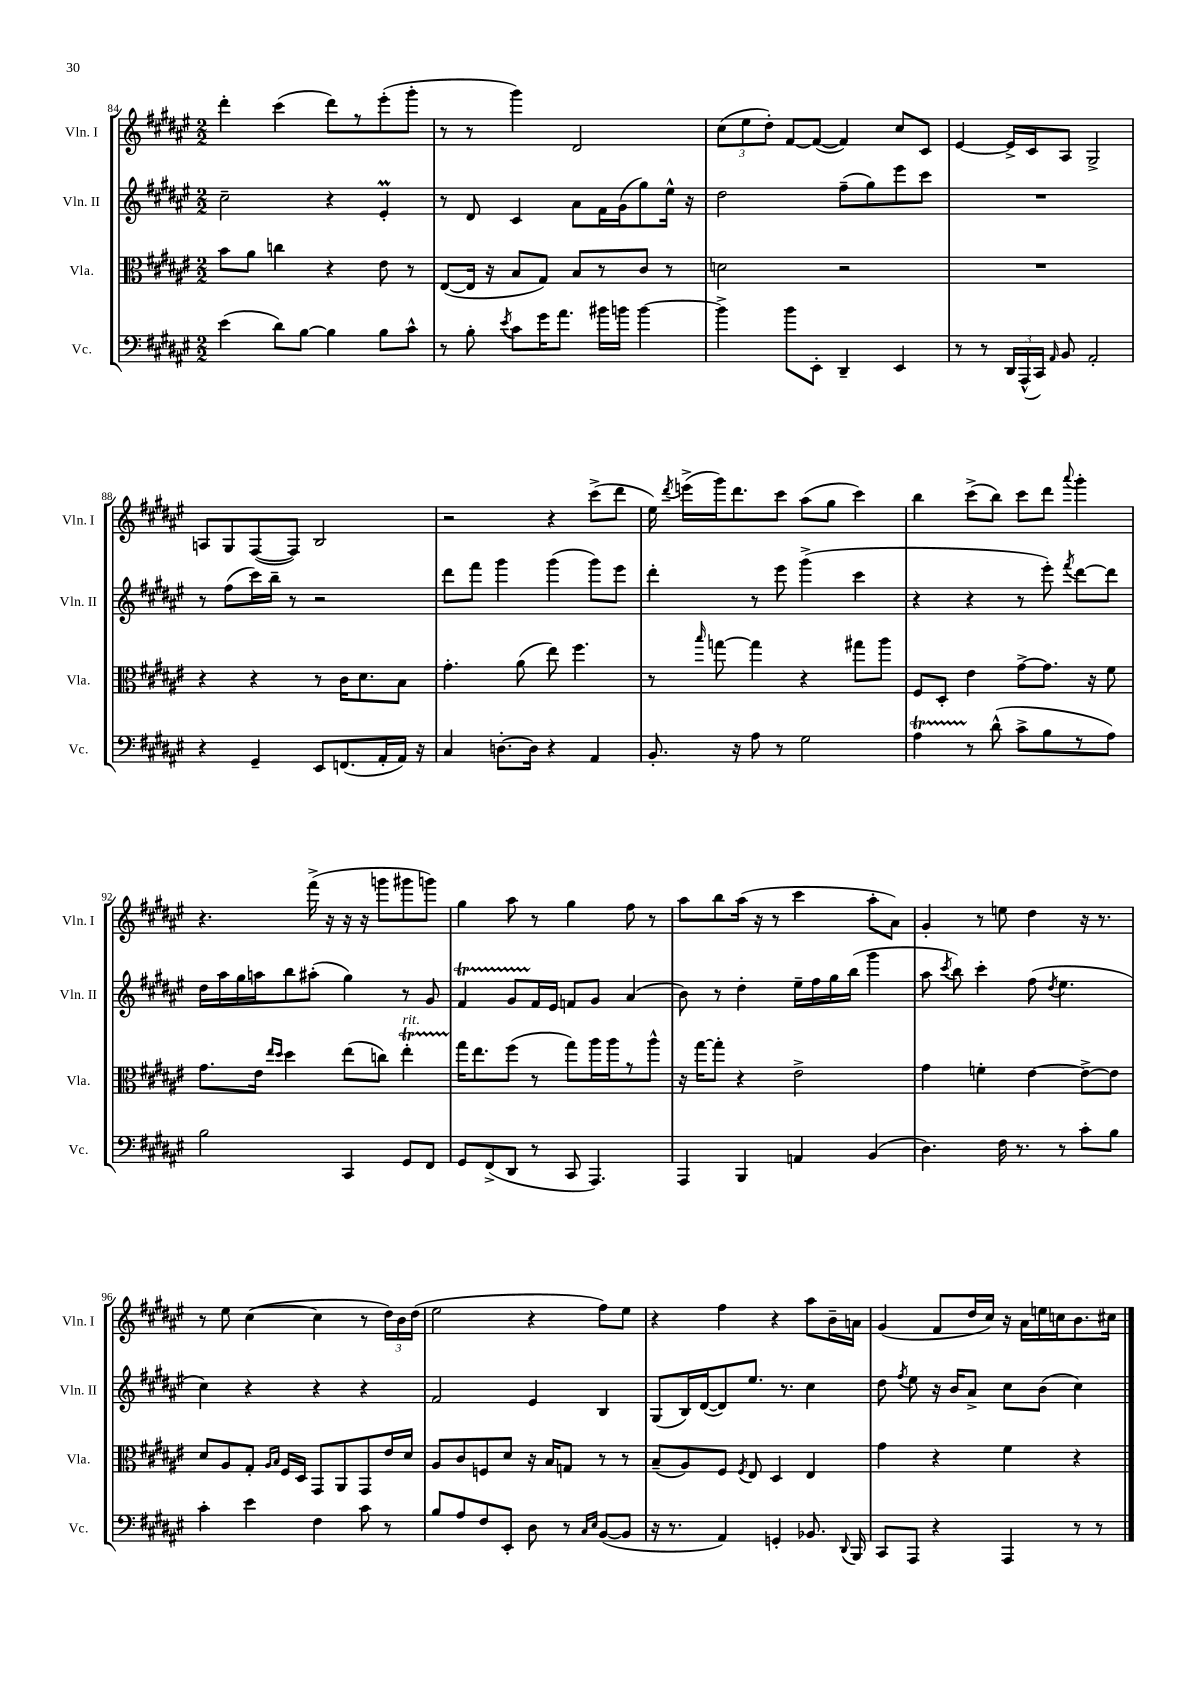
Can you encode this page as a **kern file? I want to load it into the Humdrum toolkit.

**kern	**kern	**kern	**kern
*part4	*part3	*part2	*part1
*staff4	*staff3	*staff2	*staff1
*I"Vc.	*I"Vla.	*I"Vln. II	*I"Vln. I
*I'Vc.	*I'Vla.	*I'Vln. II	*I'Vln. I
*clefF4	*clefC3	*clefG2	*clefG2
*k[f#c#g#d#a#e#]	*k[f#c#g#d#a#e#]	*k[f#c#g#d#a#e#]	*k[f#c#g#d#a#e#]
*M2/2	*M2/2	*M2/2	*M2/2
=84	=84	=84	=84
(4e#\	8b\L	2cc#~\	4ddd#'\
.	8a#\J	.	.
8d#\L)	4ccn\	.	(4ccc#\
[8B\J	.	.	.
4B\]	4r	4r	8ddd#\L)
.	.	.	8r
8B\L	8e#\	4e#m'/	(8eee#'\
8c#^^\J	8r	.	8ggg#'\J
=85	=85	=85	=85
8r	([8E#/L	8r	8r
8B'\	16E#/Jk]	8d#/	8r
.	16r	.	.
8qe#/	.	.	.
8c#\L	8B/L	4c#/	4ggg#\)
16g#\K	8G#/J)	.	.
8.a#\J	.	.	.
.	8B/L	8a#\L	2d#/
16b#X\LL	8r	16f#\L	.
16bn\JJ	.	(16g#\J	.
[4b\	8c#/J	8gg#\)	.
.	8r	16ee#^^\Jk	.
.	.	16r	.
=86	=86	=86	=86
4b^\]	2dn\	2dd#\	(12cc#\L
.	.	.	12ee#\
.	.	.	12dd#'\J)
8b\L	.	.	[8f#/L
8EE#'\J	.	.	(8f#/J_
4DD#~/	2r	(8ff#~\L	4f#/])
.	.	8gg#\)	.
4EE#/	.	8eee#\	8cc#/L
.	.	8ccc#\J	8c#/J
=87	=87	=87	=87
8r	1r	1r	[4e#/
8r	.	.	.
24DD#/LL	.	.	16e#^/LL]
(24AAA#^^/	.	.	.
.	.	.	16c#/J
24CC#/JJ)	.	.	.
16qqAA#/	.	.	.
8BB/	.	.	8A#/J
2AA#'/	.	.	2G#^/
!!LO:LB:g=z
=88	=88	=88	=88
4r	4r	8r	8An/L
.	.	(8ff#\L	8G#/
4GG#~/	4r	16ccc#\L)	([8F#/
.	.	16bb~\JJ	.
.	.	8r	8F#/J])
8EE#/L	8r	2r	2B/
(8.FFn/	16c#\KL	.	.
.	8.d#\	.	.
16AA#'/L	.	.	.
16AA#/JJ)	8B\J	.	.
16r	.	.	.
=89	=89	=89	=89
4C#/	4.g#'\	8ddd#\L	2r
.	.	8fff#\J	.
[8.Dn'\L	.	4ggg#\	.
.	(8a#\	.	.
16D\Jk]	.	.	.
4r	8ee#\)	(4ggg#\	4r
.	4.ff#\	.	.
4AA#/	.	8ggg#\L)	(8ccc#^\L
.	.	8eee#\J	8ddd#\J
=90	=90	=90	=90
8.BB'/	8r	4ddd#'\	16ee#\)
.	.	.	8qddd#/
.	.	.	(16eeen^\LL
.	16qqbb/	.	.
.	[8ggn\	.	16ggg#\J)
16r	.	.	8.ddd#\
8A#\	4gg\]	8r	.
8r	.	8eee#\	8ccc#\J
2G#\	4r	(4ggg#^\	(8aa#\L
.	.	.	8gg#\J
.	8gg#X\L	4ccc#\	4ccc#\)
.	8aa#\J	.	.
=91	=91	=91	=91
4A#t\	8F#/L	4r	4bb\
.	8D#'/J	.	.
8r	4e#\	4r	(8ccc#^\L
(8d#^^\	.	.	8bb\J)
8c#^\L	[8g#^\L	8r	8ccc#\L
8B\	8.g#\J]	8eee#'\)	8ddd#\J
.	.	8qfff#/	8qqaaa#/
8r	.	[8ddd#\L	4ggg#'\
.	16r	.	.
8A#\J)	8f#\	8ddd#\J]	.
!!LO:LB:g=z
=92	=92	=92	=92
2B\	8.g#\L	16dd#\LL	4.r
.	.	16aa#\	.
.	.	16gg#\	.
.	16e#\Jk	16aan\J	.
.	16qqee#/LL	.	.
.	16qqdd#/JJ	.	.
.	4dd#\	8bb\	.
.	.	(8aa#X'\J	(16fff#^\
.	.	.	16r
4CC#/	(8ee#\L	4gg#\)	16r
.	.	.	16r
.	8ccn\J)	.	8gggn\L
!	!LO:TX:a:i:t=rit.	!	!
8GG#/L	4ee#t'\	8r	8ggg#X\
8FF#/J	.	8g#/	8gggn\J)
=93	=93	=93	=93
8GG#/L	16gg#\KL	4f#T/	4gg#\
.	8.ee#\	.	.
(8FF#^/	.	.	.
8DD#/J	(8ff#\J	8g#TTT/L	8aa#\
8r	8r	16f#/L	8r
.	.	16e#/JJ	.
8CC#/	8gg#\L)	8fn/L	4gg#\
4.AAA#/)	16aa#\L	8g#/J	.
.	16aa#\J	.	.
.	8r	(4a#/	8ff#\
.	8aa#^^\J	.	8r
=94	=94	=94	=94
4AAA#/	16r	8b\)	8aa#\L
.	[16gg#\KL	.	.
.	8gg#'\J]	8r	8bb\
4BBB/	4r	4dd#'\	(16aa#\Jk
.	.	.	16r
.	.	.	8r
4AAn/	2e#^\	16ee#~\LL	4ccc#\
.	.	16ff#\	.
.	.	16gg#\	.
.	.	(16bb\JJ	.
(4BB/	.	4ggg#\	8aa#'\L
.	.	.	8a#\J)
=95	=95	=95	=95
4.D#\)	4g#\	8aa#\	4g#'/
.	.	8qccc#/	.
.	.	8bb\)	.
.	4fn'\	4ccc#'\	8r
16F#\	.	.	8een\
8.r	.	.	.
.	[4e#\	(8ff#\	4dd#\
.	.	8qdd#/	.
8r	.	4.ee#\	.
8c#'\L	8e#^\L_	.	16r
.	.	.	8.r
8B\J	8e#\J]	.	.
!!LO:LB:g=z
=96	=96	=96	=96
4c#'\	8d#/L	4cc#\)	8r
.	8A#/	.	8ee#\
4e#\	8G#'/J	4r	([4cc#\
.	16qqA#/LL	.	.
.	16qqB/JJ	.	.
.	16F#/LL	.	.
.	16D#/JJ	.	.
4F#\	8GG#/L	4r	4cc#\]
.	8AA#/	.	.
8c#\	8GG#/	4r	8r
8r	16e#/L	.	24dd#\LL)
.	.	.	24b\
.	16d#/JJ	.	.
.	.	.	(24dd#\JJ
=97	=97	=97	=97
8B/L	8A#/L	2f#/	2ee#\
8A#/	8c#/	.	.
8F#/	8Fn/	.	.
8EE#'/J	8d#/J	.	.
8D#\	16r	4e#/	4r
.	16B/KL	.	.
8r	8Gn/J	.	.
16qqC#/LL	.	.	.
16qqE#/JJ	.	.	.
([8BB/L	8r	4B/	8ff#\L)
8BB/J]	8r	.	8ee#\J
=98	=98	=98	=98
16r	(8B~/L	(8G#/L	4r
8.r	.	.	.
.	8A#/)	16B/L)	.
.	.	([16d#/J	.
4AA#/)	8F#/J	8d#/])	4ff#\
.	8qF#/	.	.
.	8E#/	8.ee#/J	.
4GGn'/	4D#/	.	4r
.	.	8.r	.
8.BB-X/	4E#/	4cc#\	8aa#\L
.	.	.	16b~\L
8qqDD#/	.	.	.
16BBB/	.	.	16an\JJ
=99	=99	=99	=99
8CC#/L	4g#\	8dd#\	(4g#/
.	.	8qff#/	.
8AAA#/J	.	8ee#\	.
4r	4r	16r	8f#/L
.	.	16b/KL	.
.	.	8a#^/J	16dd#/L
.	.	.	16cc#/JJ)
4AAA#/	4f#\	8cc#\L	16r
.	.	.	16a#\LL
.	.	(8b\J	16een\
.	.	.	16ccn\J
8r	4r	4cc#\)	8.b\
8r	.	.	.
.	.	.	16cc#X\Jk
==	==	==	==
*-	*-	*-	*-
